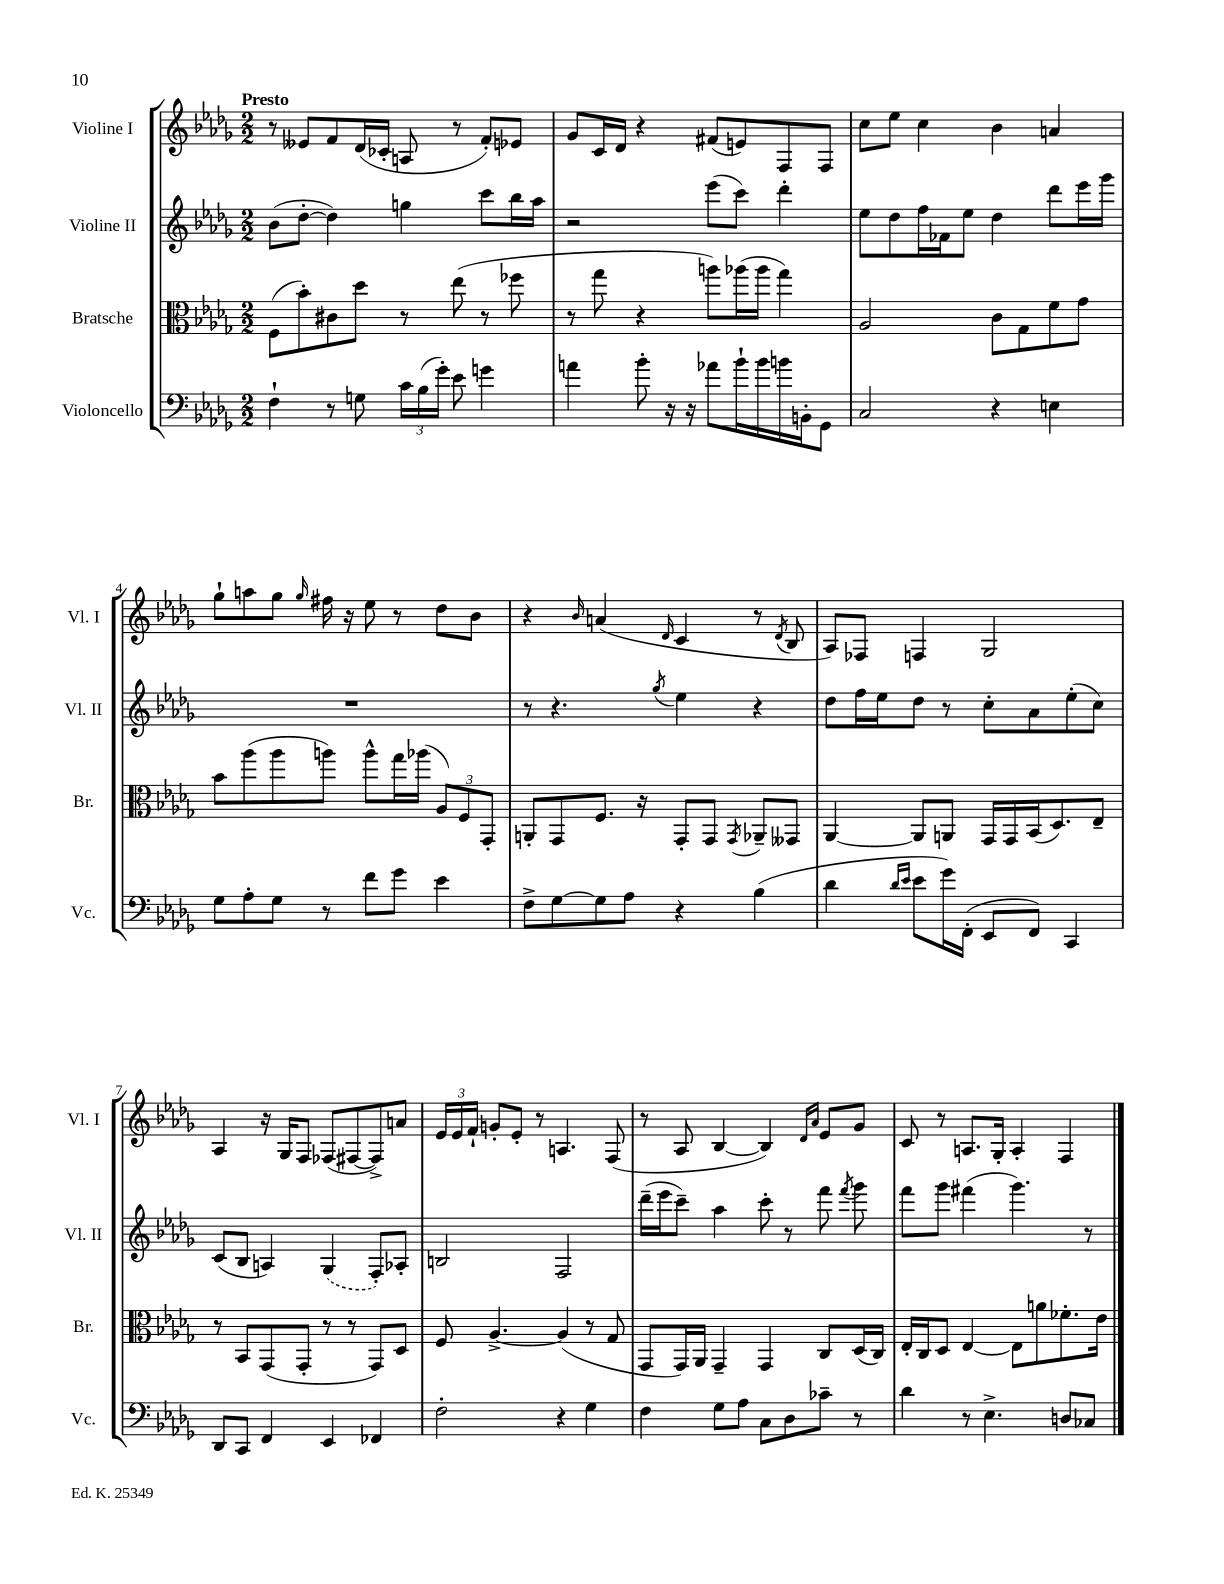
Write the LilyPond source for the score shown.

<<
\new StaffGroup <<
\new Staff = "s0" \with { instrumentName = "Violine I" shortInstrumentName = "Vl. I" } {
    \clef treble \key des \major \numericTimeSignature \time 2/2 \tempo "Presto"
    \autoBeamOff r8 eeses'8[ f'8 des'16( ces'16]-. a8 r8 f'8[-.) ees'8] |
    ges'8[ c'16 des'16] r4 fis'8[( e'8) f8 f8] |
    c''8[ ees''8] c''4 bes'4 a'4 |
    ges''8[-! a''8 ges''8] \grace { ges''16 } fis''16 r16 ees''8 r8 des''8[ bes'8] |
    r4 \grace { bes'16 } a'4( \grace { des'16 } c'4 r8 \acciaccatura { des'8 } bes8 |
    aes8[) fes8] f4 ges2 |
    aes4 r16 ges16[ f8] fes8[( fis8~ fis8->) a'8] |
    \tuplet 3/2 { ees'16[ ees'16 f'16]-! } g'8[-. ees'8]-. r8 a4. f8( |
    r8 aes8 bes4~ bes4) \grace { des'16[ aes'16] } ees'8[ ges'8] |
    c'8 r8 a8.[ ges16]-. a4-. f4 \bar "|." |
}
\new Staff = "s1" \with { instrumentName = "Violine II" shortInstrumentName = "Vl. II" } {
    \clef treble \key des \major \numericTimeSignature \time 2/2
    \autoBeamOff bes'8[( des''8]~-. des''4) g''4 c'''8[ bes''16 aes''16] |
    r2 ees'''8[( c'''8]) des'''4-. |
    ees''8[ des''8 f''16 fes'16 ees''8] des''4 des'''8[ ees'''16 ges'''16] |
    R1 |
    r8 r4. \acciaccatura { ges''8 } ees''4 r4 |
    des''8[ f''16 ees''16 des''8] r8 c''8[-. aes'8 ees''8-.( c''8]) |
    c'8[( bes8] a4) \once \slurDashed ges4( f8[-.) aes8]-. |
    b2 f2 |
    des'''16[--( ees'''16 c'''8]--) aes''4 c'''8-. r8 f'''8 \acciaccatura { f'''8 } ges'''8 |
    f'''8[ ges'''8] fis'''4( ges'''4.) r8 \bar "|." |
}
\new Staff = "s2" \with { instrumentName = "Bratsche" shortInstrumentName = "Br." } {
    \clef alto \key des \major \numericTimeSignature \time 2/2
    \autoBeamOff f8[( bes'8-.) cis'8 des''8] r8 ees''8( r8 fes''8 |
    r8 ges''8 r4 a''8[) aes''16( aes''16] ges''4) |
    aes2 c'8[ ges8 f'8 ges'8] |
    bes'8[ aes''8( aes''8 a''8]) a''8[-^ ges''16 aes''16]( \tuplet 3/2 { aes8[) f8 ges,8]-. } |
    a,8[-. ges,8 f8.] r16 ges,8[-. ges,8] \acciaccatura { ges,8 } aes,8[-- geses,8] |
    aes,4~ aes,8[ a,8] ges,16[ ges,16 bes,16( des8.) ees8]-- |
    r8 bes,8[ ges,8( ges,8]-. r8 r8 ges,8[) des8] |
    f8 aes4.~-> aes4( r8 ges8 |
    ges,8[ ges,16) aes,16] ges,4-- ges,4 c8[ des16( c16]) |
    ees16[-. c16 des8] ees4~ ees8[ a'8 fes'8.-. ees'16] \bar "|." |
}
\new Staff = "s3" \with { instrumentName = "Violoncello" shortInstrumentName = "Vc." } {
    \clef bass \key des \major \numericTimeSignature \time 2/2
    \autoBeamOff f4-! r8 g8 \tuplet 3/2 { c'16[ bes16( ges'16]-.) } ees'8 g'4 |
    a'4 bes'8-. r16 r16 aes'8[ bes'16-! bes'16 b'16 b,16-. ges,8] |
    c2 r4 e4 |
    ges8[ aes8-. ges8] r8 f'8[ ges'8] ees'4 |
    f8[-> ges8~ ges8 aes8] r4 bes4( |
    des'4 \grace { des'16[ ees'16] } ees'8[ ges'16) f,16]-.( ees,8[ f,8]) c,4 |
    des,8[ c,8] f,4 ees,4 fes,4 |
    f2-. r4 ges4 |
    f4 ges8[ aes8] c8[ des8 ces'8]-- r8 |
    des'4 r8 ees4.-> d8[ ces8] \bar "|." |
}
>>
>>
